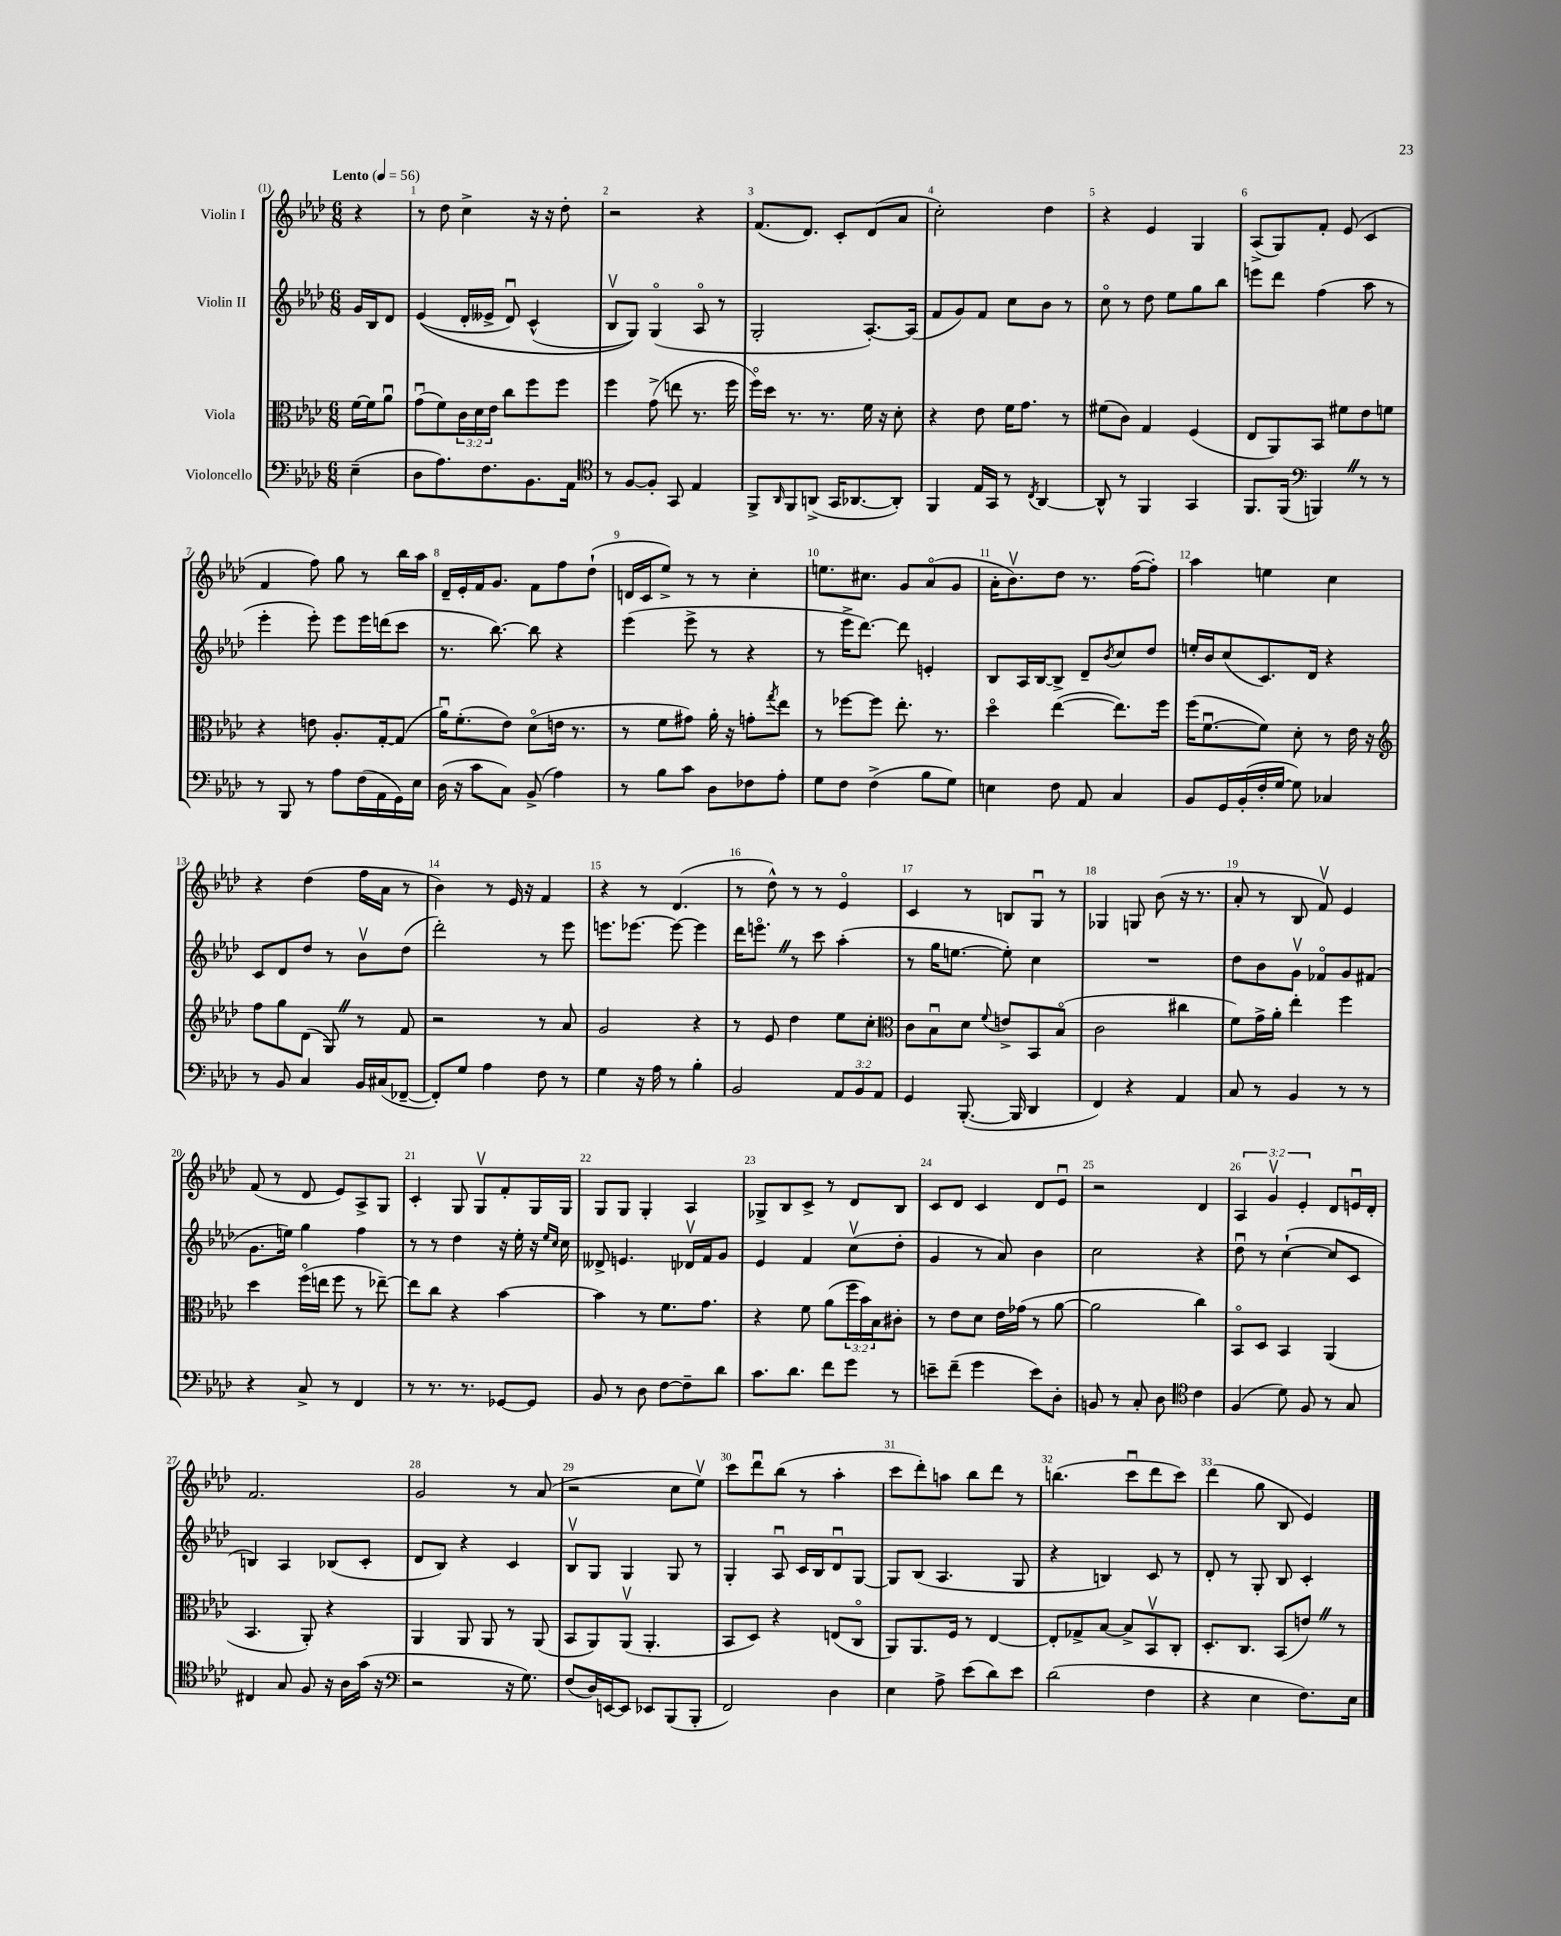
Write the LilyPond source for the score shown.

<<
\new StaffGroup <<
\new Staff = "s0" \with { instrumentName = "Violin I" } {
    \clef treble \key aes \major \numericTimeSignature \time 6/8 \override Staff.TupletNumber.text = #tuplet-number::calc-fraction-text \partial 4 \tempo "Lento" 4 = 56
    r4 |
    r8 des''8 c''4-> r16 r16 des''8-. |
    r2 r4 |
    f'8.( des'8.) c'8-. des'8( aes'8 |
    c''2-.) des''4 |
    r4 ees'4 g4 |
    aes8->( g8) f'8-. ees'8( c'4 |
    f'4 f''8) g''8 r8 bes''16 aes''16 |
    des'16-- ees'16-. f'16 g'8. f'8 f''8 des''8-!( |
    d'16 c'16 ees''8->) r8 r8 c''4-. |
    e''8. cis''8. g'8 aes'8\flageolet( g'8 |
    aes'16-. bes'8.\upbow) des''8 r8. f''16~( f''8-.) |
    aes''4 e''4 c''4 |
    r4 des''4( f''16 aes'16 r8 |
    bes'4) r8 ees'16 r16 f'4 |
    r4 r8 des'4.( |
    r8 des''8-^) r8 r8 ees'4\flageolet |
    c'4 r8 b8 g8\downbow r8 |
    ges4 g8 bes'8( r16 r8. |
    aes'8-. r8 bes8 f'8\upbow) ees'4 |
    f'8( r8 des'8 ees'8) aes8-> g8 |
    c'4-. g8 g8\upbow f'8-. g16 g16 |
    g8 g8 g4-. aes4 |
    ges8-> bes8 c'8-> r8 des'8 bes8 |
    c'8 des'8 c'4 des'8 ees'8\downbow |
    r2 des'4 |
    \tuplet 3/2 { aes4 g'4\upbow ees'4-. } des'8 e'16\downbow des'16-. |
    f'2. |
    g'2 r8 aes'8( |
    r2 c''8 ees''8\upbow) |
    c'''8 des'''8\downbow bes''8( r8 aes''4-. |
    c'''8 des'''8-.) a''8 bes''8 des'''8 r8 |
    b''4.( c'''8\downbow des'''8 c'''8) |
    des'''4( g''8 bes8 ees'4) \bar "|." |
}
\new Staff = "s1" \with { instrumentName = "Violin II" } {
    \clef treble \key aes \major \numericTimeSignature \time 6/8 \partial 4
    g'16 bes16 des'8 |
    ees'4(\( des'16-. eeses'16-> des'8\downbow) c'4-^( |
    bes8\upbow g8)\) g4\flageolet( aes8\flageolet r8 |
    g2-. aes8.~-.) aes16( |
    f'8 g'8) f'8 c''8 bes'8 r8 |
    c''8\flageolet r8 des''8 ees''8 g''8 bes''8 |
    e'''8 des'''8 f''4( aes''8 r8 |
    ees'''4-. ees'''8-.) ees'''8 ees'''16 d'''16( c'''8 |
    r8. bes''8.~) bes''8 r4 |
    ees'''4( ees'''8-> r8 r4 |
    r8 ees'''16-> des'''8.~) des'''8 e'4-. |
    bes8 aes16 bes16~ bes8-> des'8-- \acciaccatura { bes'8 } c''8 des''8 |
    e''16-. bes'16 c''8( c'8.) des'16 r4 |
    c'8 des'8 des''8 r8 bes'8\upbow des''8( |
    des'''2-.) r8 ees'''8 |
    e'''8. ees'''8.~ ees'''8~ ees'''4 |
    des'''16 e'''8.\flageolet \once \override BreathingSign.text = \markup { \musicglyph "scripts.caesura.straight" } \breathe r8 c'''8 aes''4-.( |
    r8 g''16 e''8.~ e''8-.) c''4 |
    R2. |
    des''8 bes'8 g'8\upbow fes'8\flageolet g'8 fis'8( |
    g'8. e''16) g''4 f''4 |
    r8 r8 des''4 r16 ees''16-. r16 \grace { ees''16 c''16 } c''16 |
    deses'8-> e'4. des'16\upbow f'16 g'8 |
    ees'4 f'4 c''8\upbow( des''8-. |
    g'4 r8 aes'8) bes'4 |
    c''2 r4 |
    des''8\downbow r8 c''4~-!( c''8 c'8 |
    b4) aes4 bes8( c'8-. |
    des'8 bes8) r4 c'4 |
    bes8\upbow g8 g4 g8 r8 |
    g4-. aes8\downbow c'16 bes16 des'8\downbow g8~ |
    g8 bes8( aes4. g8 |
    r4 b4) c'8 r8 |
    des'8-. r8 g8-. bes8 c'4-. \bar "|." |
}
\new Staff = "s2" \with { instrumentName = "Viola" } {
    \clef alto \key aes \major \numericTimeSignature \time 6/8 \override Staff.TupletNumber.text = #tuplet-number::calc-fraction-text \partial 4
    f'16~ f'16 aes'8\downbow |
    g'8\downbow( f'8) \tuplet 3/2 { c'16 des'16 ees'16 } c''8 f''8 f''8 |
    f''4 g'8->( e''8 r8. f''16 |
    f''16\flageolet) des''16 r8. r8. f'16 r16 des'8-. |
    r4 ees'8 f'16 g'8. r8 |
    fis'8( c'8) g4 f4( |
    ees8 aes,8) bes,8 fis'8 ees'8 f'8 |
    r4 e'8 aes8.-. g16~-. g8( |
    aes'16\downbow) f'8.-.( ees'8) des'8\flageolet( e'16 r8. |
    r8 f'8 gis'8) aes'16-. r16 g'8-. \acciaccatura { g''8 } ees''8 |
    r8 fes''8~ fes''8 ees''8.-. r8. |
    des''4\flageolet ees''4~( ees''8.) f''16 |
    f''16( f'8.~\downbow f'8) des'8-. r8 ees'16 r16 |
    \clef treble f''8 g''8 des'8( g8) \once \override BreathingSign.text = \markup { \musicglyph "scripts.caesura.straight" } \breathe r8 f'8 |
    r2 r8 aes'8 |
    g'2 r4 |
    r8 ees'8 des''4 ees''8 c''8-. |
    \clef alto c'8 bes8\downbow des'8 \appoggiatura { f'8 } e'8-> bes,8 bes8\flageolet( |
    c'2 cis''4 |
    f'8) g'16-> aes'16-. ees''4-. f''4 |
    des''4 f''16\flageolet( e''16 f''8 r8 ees''8~--) |
    ees''8 c''8 r4 bes'4~ |
    bes'4 r8 f'8. g'8. |
    r4 f'8 aes'8( \tuplet 3/2 { f''16 bes'16) bes16 } cis'8-. |
    r8 ees'8 des'8 ees'16 ges'16( r8 aes'8~ |
    aes'2 c''4) |
    bes,8\flageolet des8 bes,4 aes,4( |
    bes,4. aes,8-.) r4 |
    aes,4 aes,8 aes,8 r8 aes,8( |
    bes,8 aes,8) aes,8\upbow( aes,4.-. |
    bes,8 des8) r4 e8( c8\flageolet |
    aes,8) aes,8. f16 r8 ees4~ |
    ees8-. ges8-> bes8~ bes8-> bes,8\upbow c8-. |
    des8.-. c8. bes,8( e'8) \once \override BreathingSign.text = \markup { \musicglyph "scripts.caesura.straight" } \breathe r8 \bar "|." |
}
\new Staff = "s3" \with { instrumentName = "Violoncello" } {
    \clef bass \key aes \major \numericTimeSignature \time 6/8 \override Staff.TupletNumber.text = #tuplet-number::calc-fraction-text \partial 4
    ees4--( |
    des8 aes8.) f8. bes,8. aes,16 |
    \clef tenor r8 f8~ f8-. g,8 ees4 |
    f,8-> \grace { aes,16 } f,8 a,8->( g,16 aes,8.~ aes,8-.) |
    f,4 ees16 g,16 r8 \acciaccatura { c8 } aes,4~ |
    aes,8-^ r8 f,4 g,4 |
    f,8. f,16( \clef bass b,,4) \once \override BreathingSign.text = \markup { \musicglyph "scripts.caesura.straight" } \breathe r8 r8 |
    r8 bes,,8 r8 aes8 f16( aes,16 g,16) ees16 |
    des16( r16 c'8 c8) bes,8->( aes4) |
    r8 bes8 c'8 des8 fes8 aes8-. |
    g8 f8 f4->( bes8 g8) |
    e4 f8 aes,8 c4 |
    bes,8 g,16 bes,16-.( f16-. g16~ g8) ces4 |
    r8 bes,8 c4 bes,16 cis16( fes,8~-- |
    fes,8-.) g8 aes4 f8 r8 |
    g4 r16 aes16 r8 bes4-. |
    bes,2 \tuplet 3/2 { aes,8 bes,8 aes,8 } |
    g,4 bes,,8.~-.( bes,,16 des,4 |
    f,4) r4 aes,4 |
    c8 r8 bes,4 r8 r8 |
    r4 c8-> r8 f,4 |
    r8 r8. r8. ges,8~ ges,8 |
    bes,8 r8 des8 f8~ f8-- des'8 |
    c'8. des'8. f'8 g'8 r8 |
    e'8-- f'8--( g'4 e'8) des8-. |
    b,8 r8 c8-. des8 \clef tenor c'4 |
    f4( des'8) f8 r8 g8 |
    cis4 g8 f8 r16 aes16 g'16( r16 |
    \clef bass r2 r16 g8.) |
    f8( des16) e,16~ e,8 ees,8 bes,,8( bes,,8-. |
    f,2) des4 |
    ees4 aes8-> ees'8( des'8) ees'8 |
    des'2( f4 |
    r4 ees4 f8.) ees16 \bar "|." |
}
>>
>>
\layout { \context { \Score \override BarNumber.break-visibility = ##(#f #t #t) barNumberVisibility = #all-bar-numbers-visible } }
